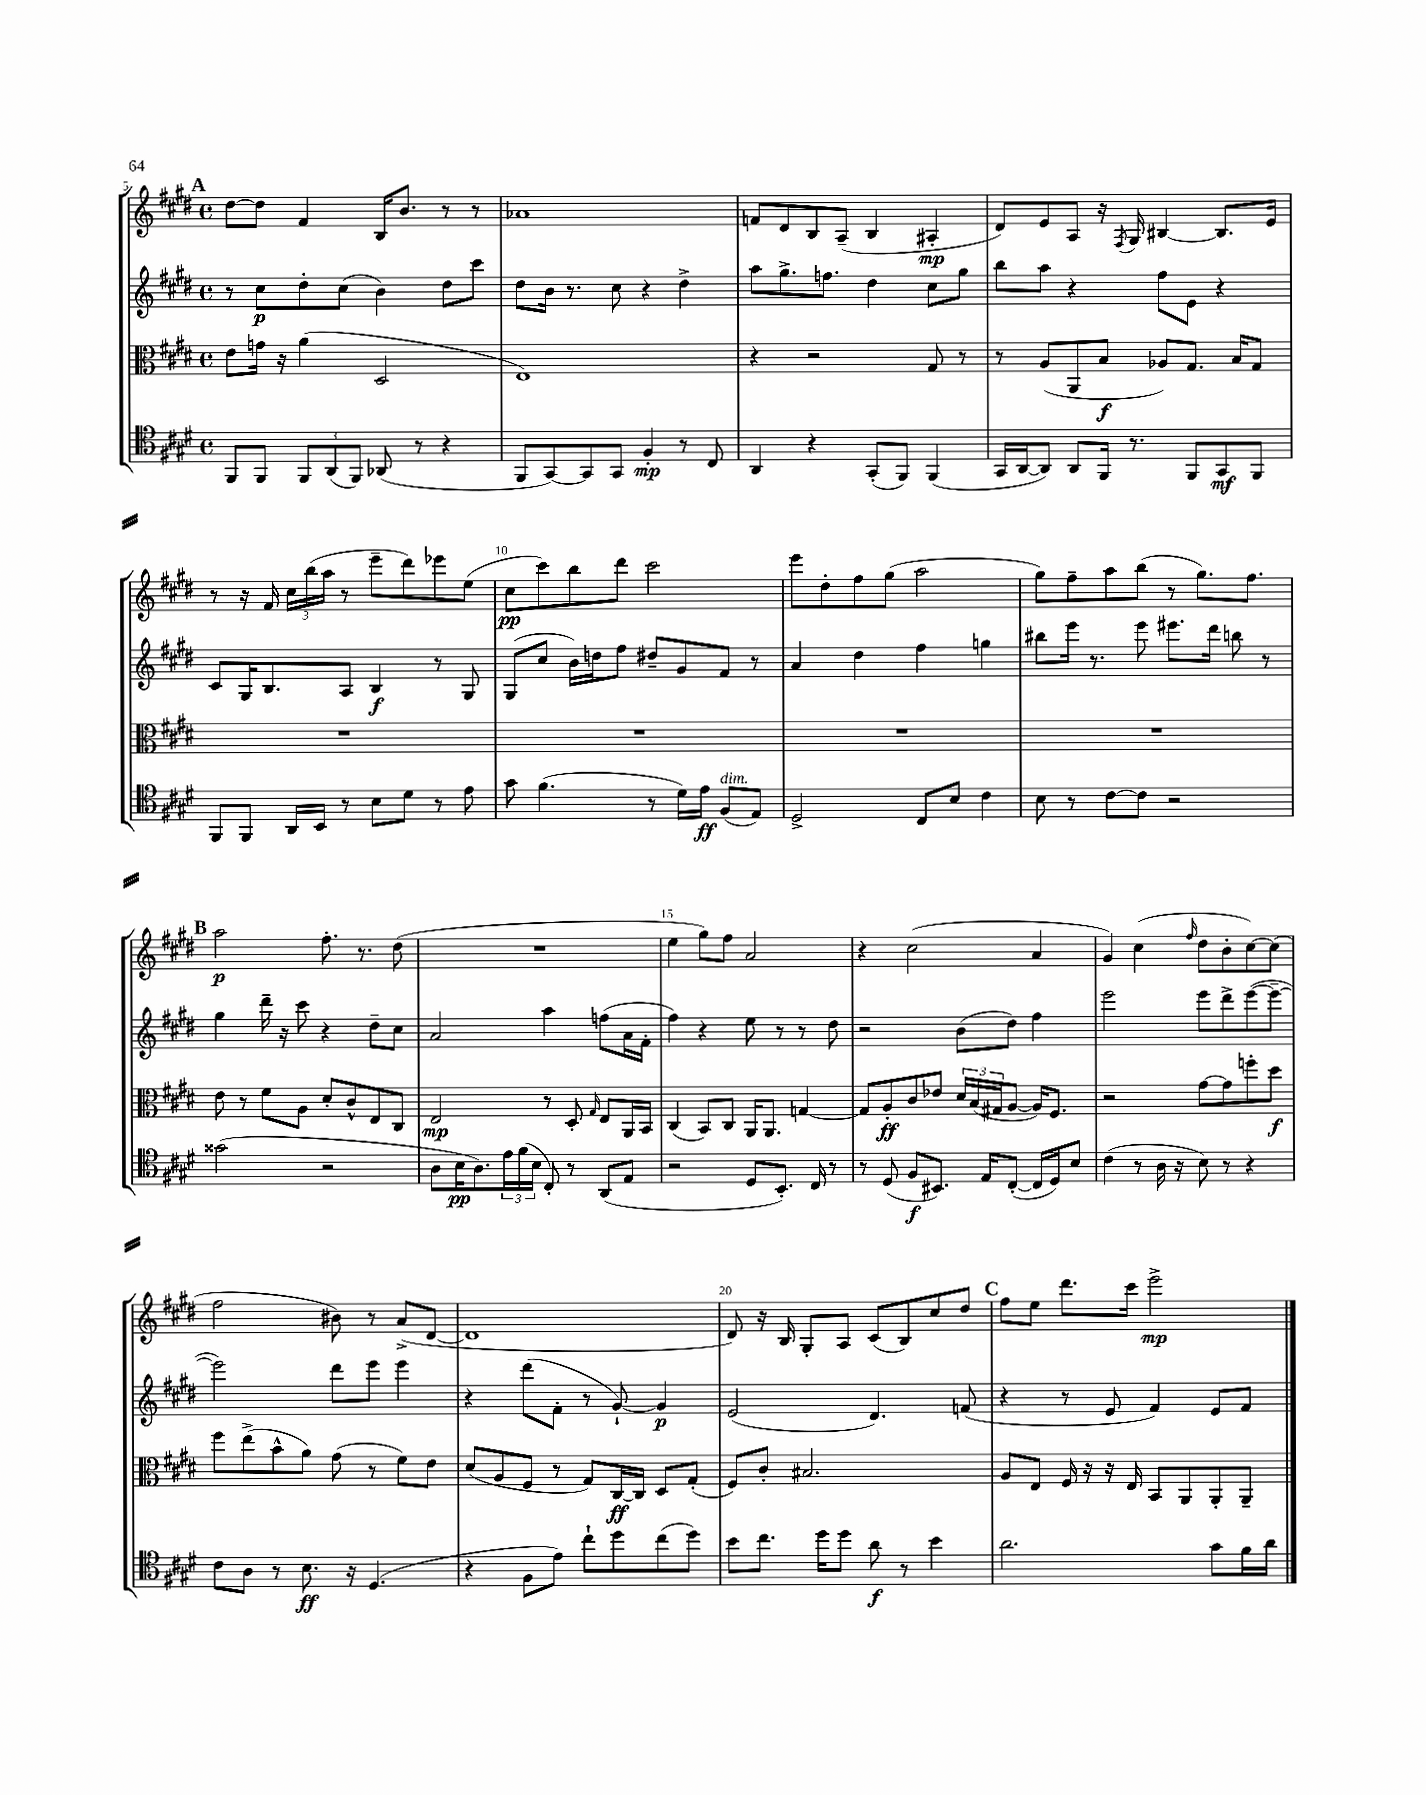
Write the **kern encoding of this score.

**kern	**kern	**kern	**kern
*staff4	*staff3	*staff2	*staff1
*clefC4	*clefC3	*clefG2	*clefG2
*k[f#c#g#d#]	*k[f#c#g#d#]	*k[f#c#g#d#]	*k[f#c#g#d#]
*M4/4	*M4/4	*M4/4	*M4/4
*met(c)	*met(c)	*met(c)	*met(c)
8FF#	8e	8r	[8dd#
8FF#	16g	8cc#	8dd#]
.	16r	.	.
12FF#	(4a	8dd#'	4f#
(12AA	.	.	.
.	.	(8cc#	.
12FF#)	.	.	.
(8AA-	2D#	4b)	16B
.	.	.	8.b
8r	.	.	.
4r	.	8dd#	8r
.	.	8ccc#	8r
=	=	=	=
8FF#	1E)	8dd#	1a-
[8GG#)	.	16b	.
.	.	8.r	.
8GG#]	.	.	.
8GG#	.	8cc#	.
4F#'	.	4r	.
8r	.	4dd#^	.
8C#	.	.	.
=	=	=	=
4AA	4r	8aa	8f
.	.	8.gg#^	8d#
4r	2r	.	8B
.	.	8.ff	.
.	.	.	(8A~
(8GG#'	.	4dd#	4B
8FF#)	.	.	.
(4FF#	8G#	8cc#	4A#'
.	8r	8gg#	.
=	=	=	=
16GG#	8r	8bb	8d#)
[16AA	.	.	.
8AA])	(8A	8aa	8e
8AA	8AA	4r	8A
16FF#	8B	.	16r
.	.	.	8qF#
8.r	.	.	16G#
.	8A-)	8ff#	[4B#
8FF#	8.G#	8e	.
8GG#	.	4r	8.B#]
.	16B	.	.
8FF#	8G#	.	.
.	.	.	16e
=	=	=	=
8FF#	1r	8c#	8r
8FF#	.	16G#	16r
.	.	8.B	16f#
16AA	.	.	24cc#
.	.	.	(24bb
16BB	.	.	.
.	.	.	24aa
8r	.	8A	8r
8B	.	4B	8eee~
8d#	.	.	8ddd#)
8r	.	8r	8eee-
8e	.	8G#	(8ee
=	=	=	=
8g#	1r	(8G#	8cc#
(4.f#	.	8cc#	8ccc#)
.	.	16b)	8bb
.	.	16dd	.
.	.	8ff#	8ddd#
8r	.	8dd#~	2ccc#
16d#)	.	8g#	.
16e	.	.	.
(8F#	.	8f#	.
8E)	.	8r	.
=	=	=	=
2D#^	1r	4a	8eee
.	.	.	8dd#'
.	.	4dd#	8ff#
.	.	.	(8gg#
8C#	.	4ff#	2aa
8B	.	.	.
4c#	.	4gg	.
=	=	=	=
8B	1r	8bb#	8gg#)
8r	.	16eee	8ff#~
.	.	8.r	.
[8c#	.	.	8aa
8c#]	.	8eee	(8bb
2r	.	8.eee#	8r
.	.	.	8.gg#)
.	.	16ddd#	.
.	.	8bb	.
.	.	.	8.ff#
.	.	8r	.
=	=	=	=
(2g##	8e	4gg#	2aa
.	8r	.	.
.	8f#	16ddd#~	.
.	.	16r	.
.	8A	8ccc#	.
2r	8d#'	4r	8.ff#'
.	8c#^^	.	.
.	.	.	8.r
.	8E	8dd#~	.
.	8C#	8cc#	(8dd#
=	=	=	=
8A	2E	2a	1r
16B	.	.	.
8.A)	.	.	.
24e	.	.	.
(24f#	.	.	.
24B	.	.	.
8C#')	8r	4aa	.
8r	8D#'	.	.
.	16qqG#	.	.
(8AA	8E	(8ff	.
8E	16AA	16a	.
.	16BB	16f#'	.
=	=	=	=
2r	(4C#	4ff#)	4ee
.	8BB)	4r	8gg#)
.	8C#	.	8ff#
8D#	16AA	8ee	2a
.	8.AA	.	.
8.BB')	.	8r	.
.	[4G	8r	.
16C#	.	.	.
8r	.	8dd#	.
=	=	=	=
8r	8G]	2r	4r
(8D#	8A'	.	.
8F#	8c#	.	(2cc#
8.BB#)	8e-	.	.
.	24d#	(8b	.
.	(24B	.	.
16E	.	.	.
.	24G#	.	.
([8C#'	[8A	8dd#)	.
16C#]	16A])	4ff#	4a
16D#)	8.F#	.	.
8B	.	.	.
=	=	=	=
(4c#	2r	2eee	4g#)
8r	.	.	(4cc#
16A	.	.	.
16r	.	.	.
.	.	.	16qqff#
8B)	[8g#	8eee	8dd#
8r	8g#]	8ddd#^	8b'
4r	8ff'	([8eee	[8cc#)
.	8dd#	8eee~_	(8cc#]
=	=	=	=
8c#	8ff#	2eee])	2ff#
8A	(8ee^	.	.
8r	8b^^	.	.
8.B	8a)	.	.
.	(8g#	8ddd#	8b#)
16r	.	.	.
(4.D#	8r	8eee	8r
.	8f#)	4eee	(8a^
.	8e	.	[8d#
=	=	=	=
4r	(8d#	4r	1d#]
.	8A	.	.
8F#	8F#	(8ddd#	.
8e)	8r	8f#'	.
8cc#`	8G#)	8r	.
8dd#	[16C#	[8g#`)	.
.	16C#]	.	.
(8cc#	8D#	4g#]	.
8dd#)	(8G#'	.	.
=	=	=	=
8b	8F#)	(2e	8d#)
8.cc#	8c#'	.	16r
.	.	.	16B
.	2.B#	.	8G#'
16dd#	.	.	.
8dd#	.	.	8A
8a	.	4.d#)	(8c#
8r	.	.	8B)
4b	.	.	8cc#
.	.	(8f	8dd#
=	=	=	=
2.a	8A	4r	8ff#
.	8E	.	8ee
.	16F#	8r	8.ddd#
.	16r	.	.
.	16r	8e	.
.	16E	.	16ccc#
.	8BB	4f#)	2eee^
.	8AA	.	.
8g#	8AA'	8e	.
16f#	8AA~	8f#	.
16a	.	.	.
==	==	==	==
*-	*-	*-	*-
